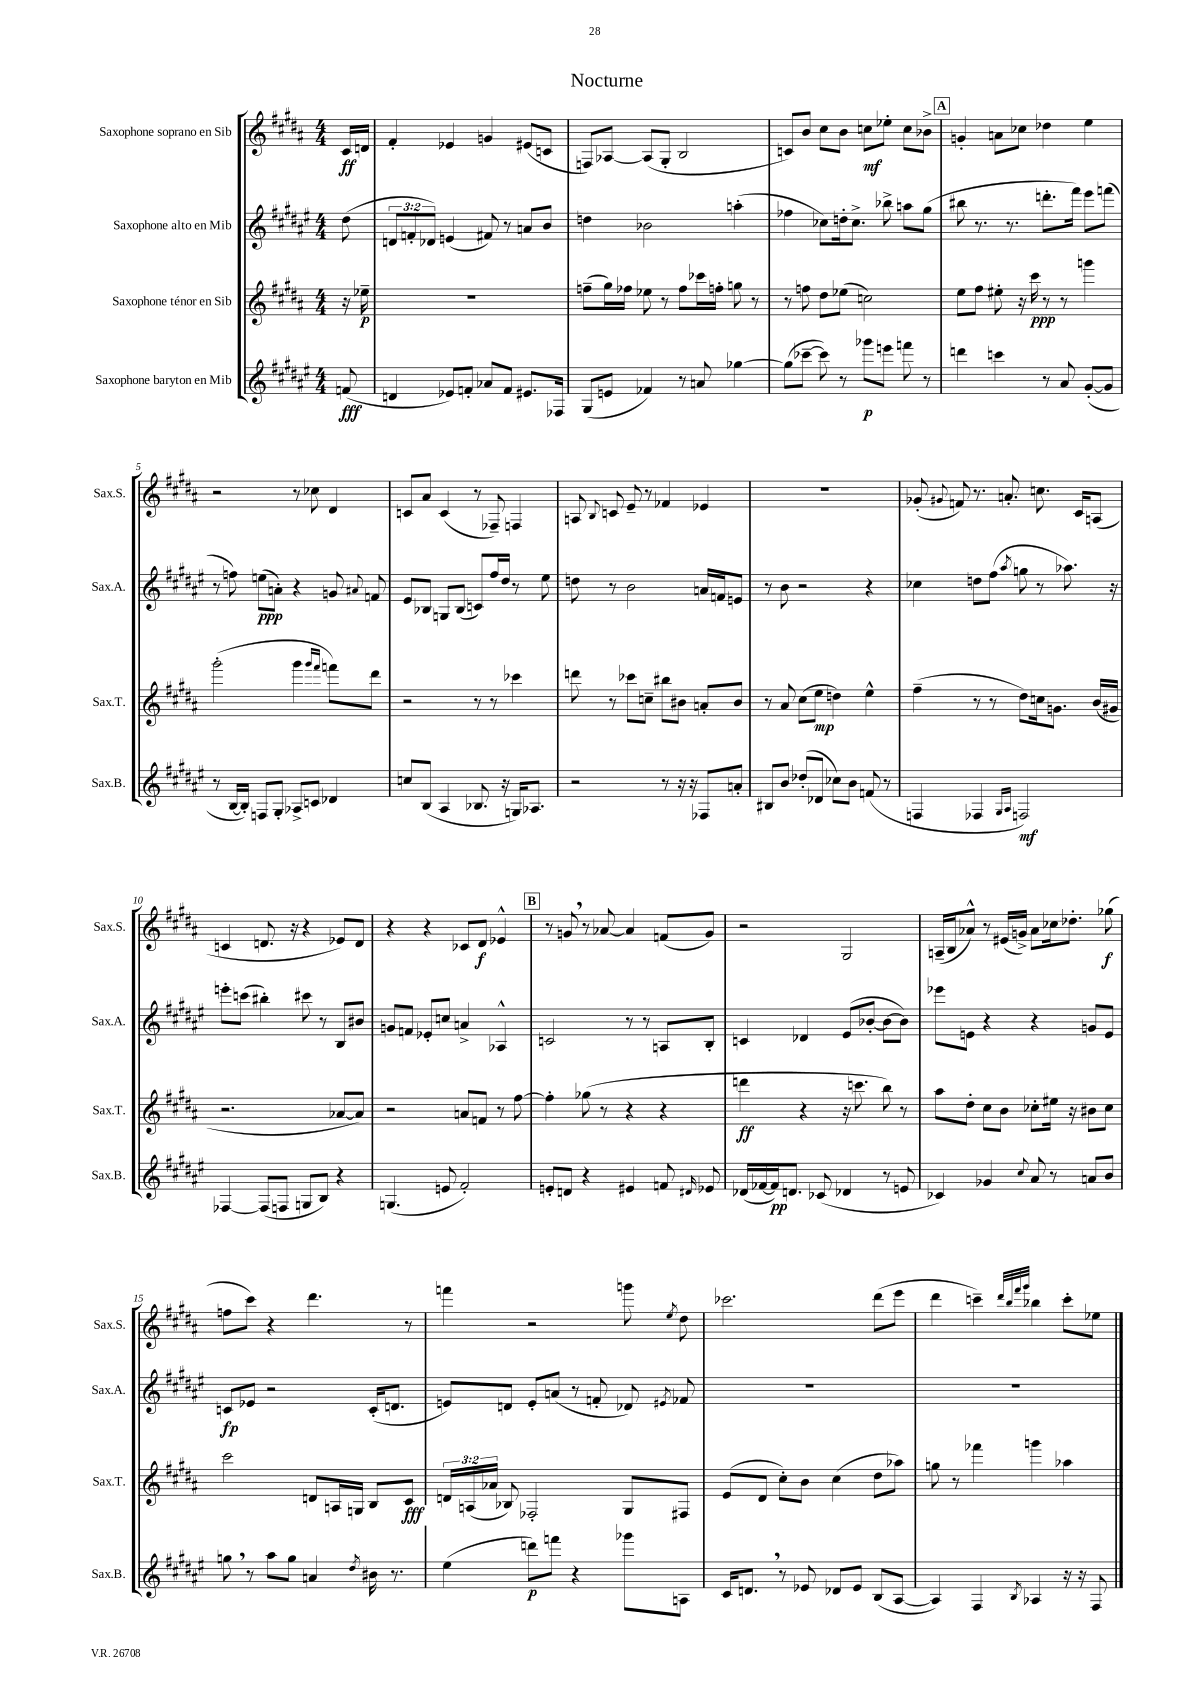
\header { title = "Nocturne" }
<<
\new StaffGroup <<
\new Staff = "s0" \with { instrumentName = "Saxophone soprano en Sib" shortInstrumentName = "Sax.S." } {
    \clef treble \key b \major \numericTimeSignature \time 4/4 \partial 8
    \autoBeamOff cis'16[\ff d'16] |
    fis'4-. ees'4 g'4 eis'8[( c'8] |
    f8[) aes8]~ aes8[( gis8]-. b2 |
    c'8[) b'8] cis''8[ b'8] c''8[\mf ees''8]-. c''8[ bes'8]-> |
    \mark \markup { \box "A" } g'4-. a'8[ ces''8] des''4 e''4 |
    r2 r8 ces''8 dis'4 |
    c'8[ ais'8] c'4( r8 fes8--) f4 |
    a8 \appoggiatura { b8 } c'8 e'8-- r8 fes'4 ees'4 |
    R1 |
    ges'8-.( \appoggiatura { gis'8 } f'8) r8. a'8.-. c''8. cis'16[ a8]( |
    c'4 d'8. r16 r4 ees'8[) d'8] |
    r4 r4 ces'8[ dis'8]\f ees'4-^ |
    \mark \markup { \box "B" } r8 g'8 \breathe r8 aes'8~ aes'4 f'8[( g'8]) |
    r2 gis2 |
    a16[--( b16 aes'8]-^) r8 eis'16[( g'16]->) aes'8[ ces''16 des''8.]-. ges''8\f( |
    f''8[ cis'''8]) r4 dis'''4. r8 |
    f'''4 r2 g'''8 \acciaccatura { e''8 } dis''8 |
    ces'''2. dis'''8[( e'''8] |
    dis'''4 c'''4--) \grace { dis'''32[ b''32 fis'''32 gis'''32] } bes''4 c'''8[-. ees''8] \bar "|." |
}
\new Staff = "s1" \with { instrumentName = "Saxophone alto en Mib" shortInstrumentName = "Sax.A." } {
    \clef treble \key fis \major \numericTimeSignature \time 4/4 \override Staff.TupletNumber.text = #tuplet-number::calc-fraction-text \partial 8
    \autoBeamOff dis''8( |
    \tuplet 3/2 { d'8[ f'8-. des'8]) } e'4( fis'8) r8 a'8[ b'8] |
    d''4 bes'2 a''4-.( |
    fes''4 ces''8[) d''16-. ces''8.]-> bes''8-> a''8[ gis''8]( |
    \mark \markup { \box "A" } bis''8 r8. r8. d'''8.[-. fis'''16]) eis'''8[ f'''8]( |
    r8 f''8) e''8[\ppp( a'8]-.) r4 g'8 \appoggiatura { ais'8 } f'8 |
    eis'8[ bes8] g8[ bes8]( c'8[) fis''16 dis''16] r8 eis''8 |
    d''8 r8 b'2 a'16[ f'16 e'8] |
    r8 b'8 r2 r4 |
    ces''4 d''8[ fis''8]( \acciaccatura { ais''8 } g''8 r8 aes''8.) r16 |
    e'''8[-. c'''8]( bis''4-.) cis'''8 r8 b8[ bis'8] |
    g'8[ f'8] ees'8[-. c''8] a'4-> aes4-^ |
    \mark \markup { \box "B" } c'2 r8 r8 a8[ b8]-. |
    c'4 des'4 eis'8[( bes'8]~-. bes'8[~ bes'8]) |
    ees'''8[ e'8] r4 r4 g'8[ e'8] |
    c'8[\fp ees'8] r2 c'16[-.( d'8.] |
    e'8[) d'8] e'8[-. a'8]( r8 f'8-. des'8) \acciaccatura { eis'8 } fes'8 |
    R1 |
    R1 \bar "|." |
}
\new Staff = "s2" \with { instrumentName = "Saxophone ténor en Sib" shortInstrumentName = "Sax.T." } {
    \clef treble \key b \major \numericTimeSignature \time 4/4 \override Staff.TupletNumber.text = #tuplet-number::calc-fraction-text \partial 8
    \autoBeamOff r16 ees''16--\p |
    R1 |
    f''8[--( gis''16) fes''16] ees''8 r8 fes''8[ ces'''16 f''16]-. g''8 r8 |
    r8 f''8 dis''8[ ees''8]( c''2) |
    \mark \markup { \box "A" } e''8[ fis''8] eis''8-. r16 cis'''16\ppp r8 r8 g'''4 |
    gis'''2-.( gis'''4 \grace { gis'''16[ fis'''16] } f'''8[) dis'''8] |
    r2 r8 r8 ces'''4 |
    d'''8 r8 ces'''8[ c''8]-- bis''8[ bis'8] a'8[-. bis'8] |
    r8 ais'8 cis''8[( e''8]\mp d''4) e''4-^ |
    fis''4--( r8 r8 dis''8[) c''16 g'8.] b'16[( gis'16] |
    r2. aes'8[~ aes'8]) |
    r2 a'8[ f'8] r8 fis''8~ |
    \mark \markup { \box "B" } fis''4-. ges''8( r8 r4 r4 |
    d'''4\ff r4 r16 c'''8. b''8) r8 |
    ais''8[ dis''8]-. cis''8[ b'8] ces''8[-. eis''16] r16 bis'8[ ces''8] |
    cis'''2 d'8[ a16 g16] b8[ cis'8]\fff |
    \tuplet 3/2 { d'16[ a16( aes'16] } bes8) fes2-. gis8[ fis8] |
    e'8[( dis'8] cis''8[-.) b'8] cis''4( dis''8[ aes''8]) |
    g''8 r8 fes'''4 g'''4 aes''4 \bar "|." |
}
\new Staff = "s3" \with { instrumentName = "Saxophone baryton en Mib" shortInstrumentName = "Sax.B." } {
    \clef treble \key fis \major \numericTimeSignature \time 4/4 \partial 8
    \autoBeamOff f'8\fff( |
    d'4 ees'8[) f'8]-. aes'8[ f'8] eis'8.[ fes16] |
    gis8[( e'8] fes'4) r8 a'8 ges''4~ |
    ges''8[( ces'''8]~-- ces'''8) r8 ges'''8[\p e'''8] f'''8 r8 |
    \mark \markup { \box "A" } d'''4 c'''4 r8 ais'8 gis'8[~-.( gis'8] |
    r8 b16[~ b16]-.) f8[ gis8]-. aes8[-> c'8] des'4 |
    c''8[ b8]( ais4 bes8. r16 g16[) aes8.] |
    r2 r8 r16 r16 fes8[ a'8]-. |
    bis8[ b'8] des''8[-.( des'8] ces''8[) b'8] f'8( r8 |
    f4 fes4 \grace { gis16[ ais16] } f2\mf) |
    fes4~ fes8[( f8] g8[ b8]) r4 |
    g4.( e'8 fis'2-.) |
    \mark \markup { \box "B" } e'8[-. d'8] r4 eis'4 f'8 \grace { dis'16 } ees'8 |
    des'16[( fes'16~ fes'16\pp) d'8.] ces'8( des'4 r8 e'8 |
    ces'4) ges'4 \appoggiatura { cis''8 } ais'8 r8 a'8[ b'8] |
    g''8 \breathe r8 ais''8[ g''8] a'4 \acciaccatura { dis''8 } bis'16 r8. |
    eis''4( d'''8[\p) f'''8] r4 ges'''8[ a8] |
    cis'16[ d'8.] \breathe r8 ees'8 des'8[ ees'8] b8[( ais8]~ |
    ais4) fis4 \acciaccatura { b8 } aes4 r16 r16 fis8 \bar "|." |
}
>>
>>
